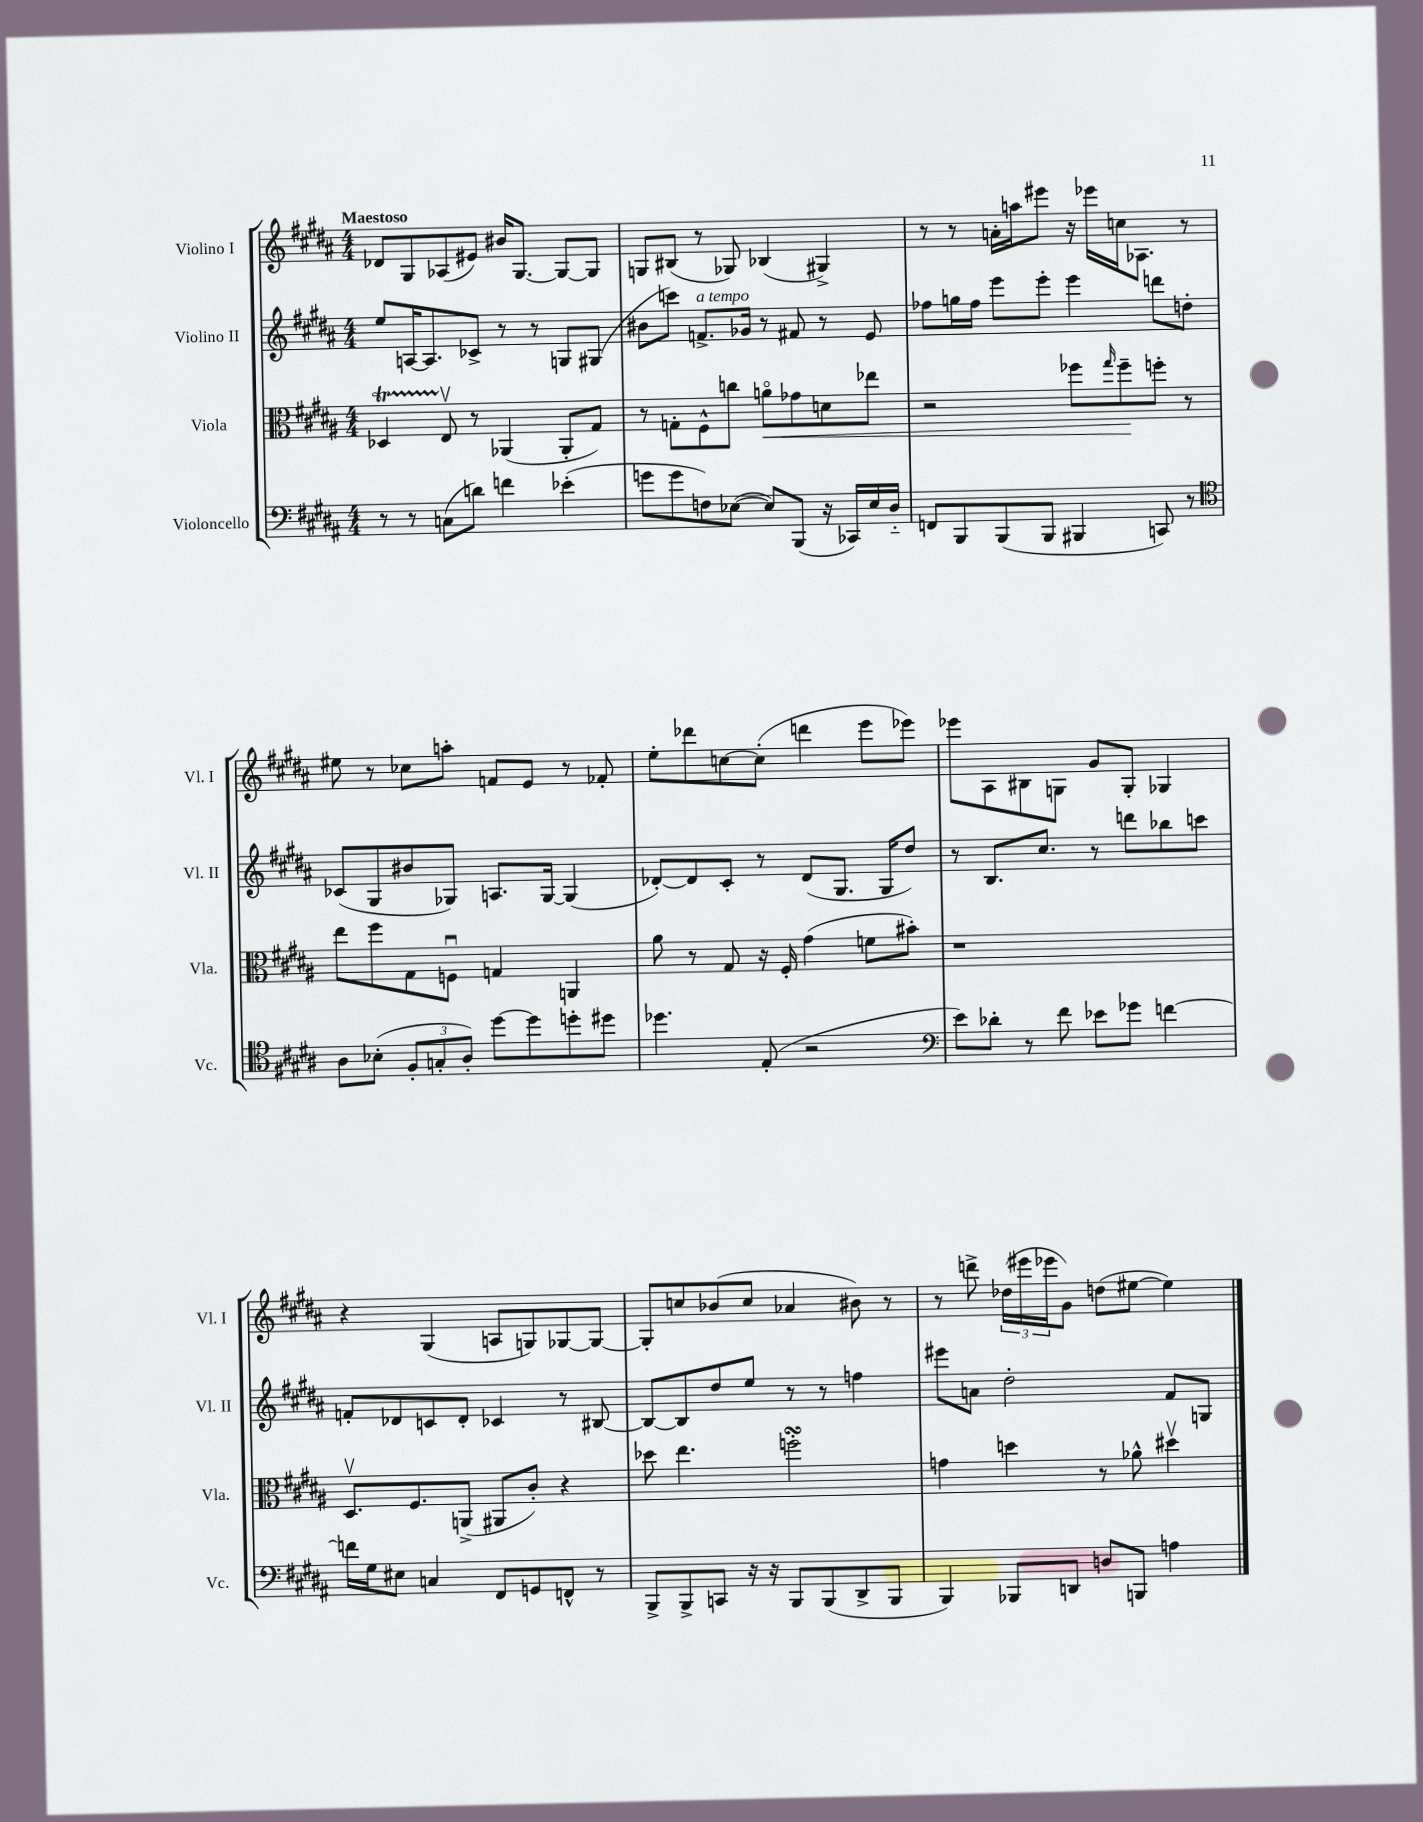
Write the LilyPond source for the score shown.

<<
\new StaffGroup <<
\new Staff = "s0" \with { instrumentName = "Violino I" shortInstrumentName = "Vl. I" } {
    \clef treble \key b \major \numericTimeSignature \time 4/4 \tempo "Maestoso"
    des'8 gis8 aes8( eis'8) bis'16 gis8.~ gis8~ gis8 |
    g8 bis8( r8 ges8) bes4( gis4->) |
    r8 r8 a'16-. a''16 eis'''8 r16 ees'''16 c''16 aes8. r8 |
    eis''8 r8 ces''8 a''8-. f'8 e'8 r8 fes'8-. |
    e''8-. des'''8 c''8~ c''8-.( d'''4 e'''8 ees'''8) |
    ees'''8 ais8 bis8 g8 gis'8 g8-. ges4 |
    r4 gis4( a8 g8) ges8~ ges8~ |
    ges8-. c''8 bes'8( c''8 aes'4 bis'8) r8 |
    r8 d'''8-> \tuplet 3/2 { des''16( eis'''16 ees'''16 } gis'8) d''8( eis''8~ eis''4) \bar "|." |
}
\new Staff = "s1" \with { instrumentName = "Violino II" shortInstrumentName = "Vl. II" } {
    \clef treble \key b \major \numericTimeSignature \time 4/4
    e''8 a16~ a8. ces'8-> r8 r8 g8 gis8( |
    bis'8 c'''8) f'8.->^\markup { \italic "a tempo" } ges'16 r8 fis'8 r8 e'8 |
    fes''8 g''16 fes''16 e'''8 e'''8-. e'''4 d'''8 d''8-. |
    ces'8( gis8 bis'8 ges8) a8. ges16~ ges4( |
    des'8~-.) des'8 cis'8-. r8 des'8( gis8. gis16 dis''8) |
    r8 b8. cis''8. r8 d'''8 bes''8 c'''8 |
    f'8-. des'8 c'8 des'8-. ces'4 r8 bis8~ |
    bis8~ bis8 dis''8 e''8 r8 r8 f''4 |
    eis'''8 a'8 dis''2-. fis'8 g8 \bar "|." |
}
\new Staff = "s2" \with { instrumentName = "Viola" shortInstrumentName = "Vla." } {
    \clef alto \key b \major \numericTimeSignature \time 4/4
    des4\startTrillSpan e8\upbow\stopTrillSpan r8 aes,4( aes,8-. gis8) |
    r8 g8-. fis8-^ c''8 a'8\flageolet\< ges'8 d'8 ees''8 |
    r2 fes''8 \grace { gis''16 } fes''8--\! f''8-. r8 |
    e''8 fis''8 gis8 f8\downbow g4 a,4 |
    ais'8 r8 gis8 r16 fis16-. gis'4( f'8 bis'8-.) |
    r1 |
    dis8.\upbow fis8. a,8->( ais,8 cis'8-.) r4 |
    des''8 e''4. f''2-.\turn |
    g'4 d''4 r8 aes'8-^ dis''4\upbow \bar "|." |
}
\new Staff = "s3" \with { instrumentName = "Violoncello" shortInstrumentName = "Vc." } {
    \clef bass \key b \major \numericTimeSignature \time 4/4
    r8 r8 c8( d'8) f'4 ees'4-.( |
    g'8 g'8 f8) ees8~( ees8) b,,8( r16 ces,16) ees16 dis16-_ |
    f,8 b,,8 b,,8( b,,8 bis,,4 c,8) r8 |
    \clef tenor ais8 bes8-.( \tuplet 3/2 { fis8-. g8-. ais8-.) } dis''8~ dis''8 d''8-. dis''8 |
    des''4. e8-.( r2 |
    \clef bass e'8) des'8-. r8 fis'8 ees'8 ges'8 f'4~ |
    f'16 gis16 eis8 c4 fis,8 g,8 f,8-^ r8 |
    b,,8-> b,,8-> c,8 r16 r16 b,,8 b,,8( dis,8-> b,,8 |
    b,,4) bes,,8 d,8 d8 b,,8 a4 \bar "|." |
}
>>
>>
\layout { \context { \Score \remove "Bar_number_engraver" } }
